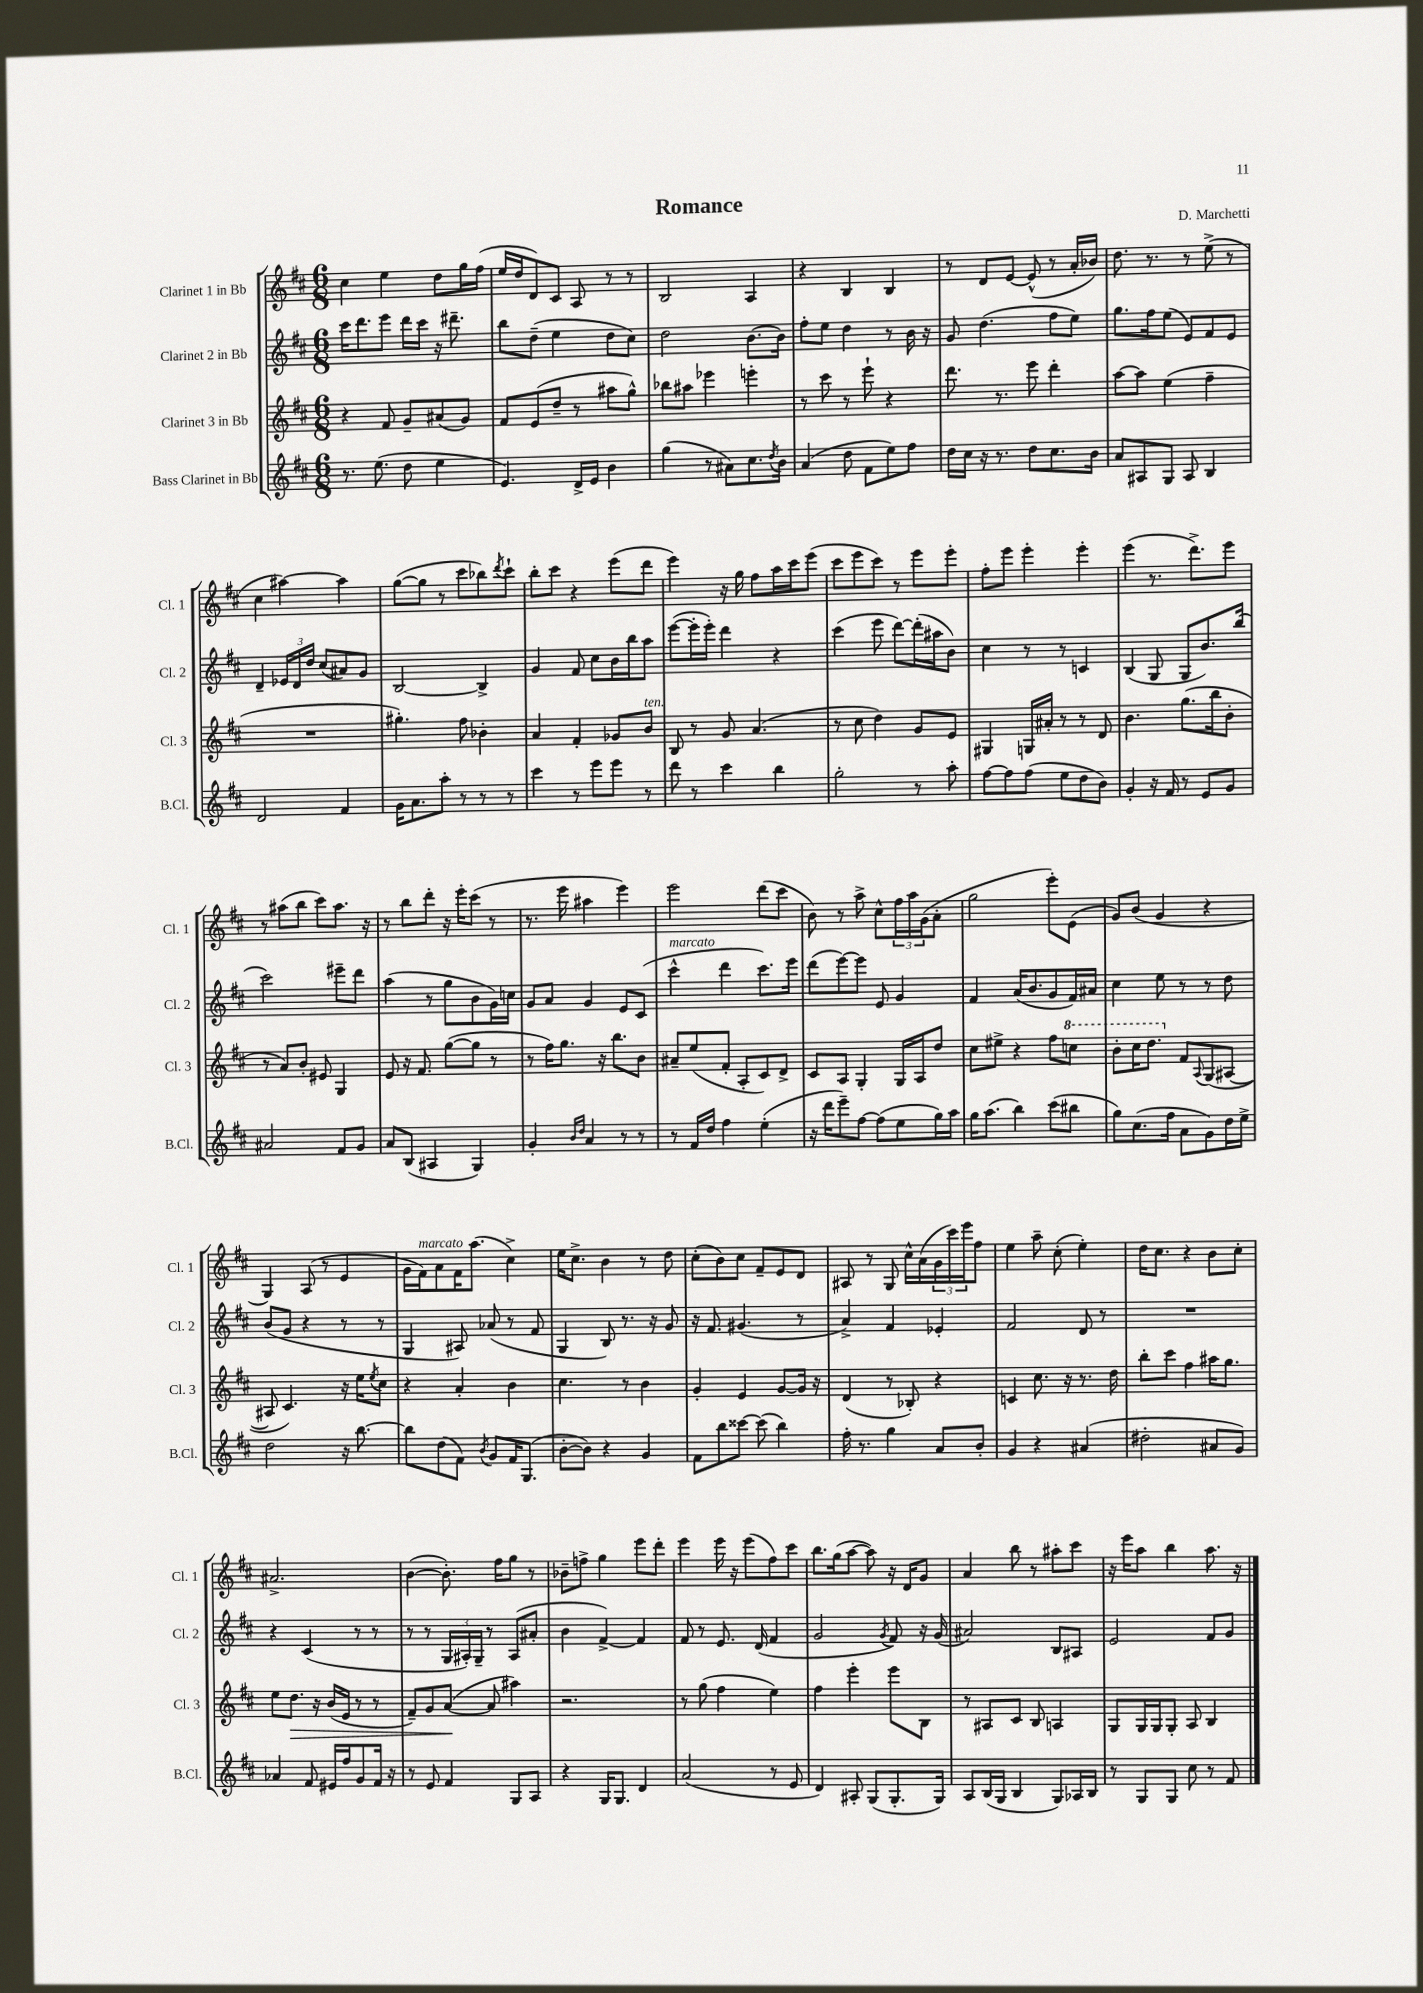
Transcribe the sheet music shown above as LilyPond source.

\header { title = "Romance" composer = "D. Marchetti" }
<<
\new StaffGroup <<
\new Staff = "s0" \with { instrumentName = "Clarinet 1 in Bb" shortInstrumentName = "Cl. 1" } {
    \clef treble \key d \major \numericTimeSignature \time 6/8
    cis''4 e''4 d''8 g''16 fis''16( |
    e''16 d''16 d'8) cis'8 a8 r8 r8 |
    b2 a4 |
    r4 b4 b4 |
    r8 d'8 e'8~ e'8-^( r8 a'16-. bes'16) |
    d''8. r8. r8 e''8->( r8 |
    cis''4 ais''4~) ais''4 |
    g''8~( g''8 r8 cis'''8 bes''8) \acciaccatura { d'''8 } cis'''8-! |
    b''8-. cis'''8 r4 e'''8( d'''8 |
    e'''4) r16 g''16 fis''8 a''16 cis'''16 e'''8( |
    cis'''8 e'''8 cis'''8) r8 e'''8 e'''8-. |
    fis''8-. e'''8 e'''4-. e'''4-. |
    e'''4( r8. d'''8.->) e'''8 |
    r8 ais''8( b''8 cis'''8) ais''8. r16 |
    r8 b''8 d'''8-. r16 e'''16-. cis'''8( r8 |
    r8. e'''16 ais''4 e'''4) |
    e'''2 d'''8( cis'''8 |
    b'8) r8 a''8-> cis''8-^ \tuplet 3/2 { fis''16 a''16 g'16( } a'8-. |
    g''2 e'''8-.) e'8( |
    g'8) b'8( g'4 r4 |
    g4) a8( r8 e'4 |
    g'16 fis'16^\markup { \italic "marcato" }) a'8 fis'16 a''8.( cis''4->) |
    e''16 cis''8.-> b'4 r8 d''8 |
    cis''8-.( b'8) cis''8 fis'8-- e'8 d'8 |
    ais8 r8 g8 cis''16-^ a'16( \tuplet 3/2 { g'16 cis'''16) e'''16 } fis''8 |
    e''4 a''8-- cis''8-.( e''4-.) |
    d''16 cis''8. r4 b'8 cis''8-. |
    ais'2.-> |
    b'4~( b'8.-.) fis''16 g''8 r8 |
    bes'8-- f''8-> g''4 e'''8 d'''8-. |
    e'''4 e'''16 r16 e'''8( fis''8) cis'''8 |
    b''8. g''16( a''8~ a''8) r16 d'16 g'8 |
    a'4 b''8 r8 ais''8-. cis'''8 |
    r16 e'''16 a''8 b''4 a''8. r16 \bar "|." |
}
\new Staff = "s1" \with { instrumentName = "Clarinet 2 in Bb" shortInstrumentName = "Cl. 2" } {
    \clef treble \key d \major \numericTimeSignature \time 6/8
    cis'''16 d'''8. e'''8 d'''16 cis'''16 r16 dis'''8.-- |
    b''8 d''8--( e''4 d''8 cis''8) |
    d''2 b'8.~ b'16 |
    fis''8-. e''8 d''4 r8 b'16 r16 |
    g'8 d''4.( fis''8 e''8) |
    g''8. fis''16 e''8( e'8) fis'8 e'8 |
    d'4-- \tuplet 3/2 { ees'16 d'16 d''16 } cis''8( ais'8) g'8 |
    b2~ b4-> |
    g'4 fis'8 cis''8 b'16 b''16 a''8 |
    e'''8~( e'''16-. e'''16-.) d'''4 r4 |
    cis'''4( e'''8 d'''8~) d'''16-.( ais''16 b'8) |
    cis''4 r8 r8 c'4 |
    b4( g8 g8 b'8.) b''16( |
    cis'''2) eis'''8-- d'''8 |
    a''4( r8 g''8 b'8 g'16) c''16 |
    g'8 a'8 g'4 e'8 cis'8( |
    cis'''4-^^\markup { \italic "marcato" } d'''4 cis'''8.) e'''16 |
    d'''8( e'''8~) e'''8 e'8 g'4 |
    fis'4 a'16( b'8. g'8 fis'16) ais'16 |
    cis''4 e''8 r8 r8 d''8 |
    b'8( g'8 r4 r8 r8 |
    g4 ais8) aes'8( r8 fis'8 |
    g4 b8) r8. r16 g'8 |
    r16 fis'8. gis'4.( r8 |
    a'4->) fis'4 ees'4-. |
    fis'2 d'8 r8 |
    R2. |
    r4 cis'4( r8 r8 |
    r8 r8 \tuplet 3/2 { g16 ais16-.) g16-- } r8 ais8( ais'8-. |
    b'4 fis'4~->) fis'4 |
    fis'8 r8 e'8. d'16( fis'4 |
    g'2 \acciaccatura { g'8 } fis'8) r16 g'16( |
    ais'2) b8 ais8 |
    e'2 fis'8 g'8 \bar "|." |
}
\new Staff = "s2" \with { instrumentName = "Clarinet 3 in Bb" shortInstrumentName = "Cl. 3" } {
    \clef treble \key d \major \numericTimeSignature \time 6/8
    r4 fis'8 g'8-- ais'8( g'8) |
    fis'8 e'8( d''8-- r8 ais''8 g''8-^) |
    bes''8 ais''8 ees'''4 e'''4-. |
    r8 cis'''8 r8 e'''8-! r4 |
    d'''8. r8. e'''8 d'''4-. |
    a''8~ a''8 e''4( fis''4-- |
    R2. |
    gis''4.-.) fis''8 bes'4-. |
    a'4 fis'4-. ges'8 b'8^\markup { \italic "ten." } |
    b8 r8 g'8 a'4.( |
    r8 cis''8 d''4) g'8 e'8 |
    gis4 g16 ais'16-. r8 r8 d'8 |
    b'4. g''8.( b''16 b'8-. |
    r8 a'8) b'8-. eis'8 g4 |
    e'8 r16 fis'8. g''8~( g''8 r8 |
    r8 fis''16) g''8. r16 b''8. b'8 |
    ais'8-- e''8( fis'8-. a8-. cis'8) d'8-> |
    cis'8 a8 g4-. g16 a16 d''8 |
    cis''8 eis''8-> r4 fis''8 \ottava #1 c'''8 |
    b''8-. cis'''16 d'''8. \ottava #0 fis'8 \appoggiatura { a8 } g8( ais8~ |
    ais8 cis'4.) r16 e''16 \acciaccatura { e''8 } cis''8 |
    r4 a'4-. b'4 |
    cis''4. r8 b'4 |
    g'4-. e'4 g'8~ g'16 r16 |
    d'4( r8 bes8-.) r4 |
    c'4 cis''8. r16 r8. d''16 |
    b''8-. cis'''8 fis''4 ais''16 g''8. |
    e''8 d''8.\> r16 b'16( e'16 r8 r8 |
    fis'8--) g'8 a'8~\!( a'8 ais''4) |
    r2. |
    r8 g''8( fis''4 e''4) |
    fis''4 e'''4-. e'''8 b8 |
    r8 ais8 cis'8 b8 a4 |
    g8 g16 g16 g8-. a8 b4 \bar "|." |
}
\new Staff = "s3" \with { instrumentName = "Bass Clarinet in Bb" shortInstrumentName = "B.Cl." } {
    \clef treble \key d \major \numericTimeSignature \time 6/8
    r8. e''8.( d''8 e''4 |
    e'4.) d'16-> e'16 b'4 |
    g''4( r8 ais'8) cis''8. \acciaccatura { d''8 } b'16 |
    a'4( d''8 fis'8 e''8) fis''8 |
    d''16 cis''16 r16 r8. d''8 cis''8. b'16 |
    a'8 ais8 g8 ais8 b4 |
    d'2 fis'4 |
    g'16 a'8. a''8-. r8 r8 r8 |
    cis'''4 r8 e'''8 e'''8 r8 |
    d'''8 r8 cis'''4 b''4 |
    g''2-. r8 a''8-. |
    fis''8~ fis''8 fis''8( e''8 d''8 b'8) |
    g'4-. r16 fis'16 r8 e'8 g'8 |
    ais'2 fis'8 g'8 |
    a'8 b8( ais4 g4) |
    g'4-. \grace { b'16 d''16 } a'4 r8 r8 |
    r8 fis'16 d''16 fis''4 e''4-.( |
    r16 d'''16 e'''8--) fis''8~ fis''8( e''8 g''16) a''16 |
    g''16 a''8.( b''4) cis'''8( bis''8 |
    g''8) cis''8.( fis''16 a'8 g'8) d''16 e''16-> |
    d''2 r16 b''8.~ |
    b''8 d''8( fis'8) \acciaccatura { b'8 } g'8 fis'16 g8.( |
    b'8~-. b'8) r4 g'4 |
    fis'8 b''8 cisis'''8~ cisis'''8( b''4) |
    fis''16-. r8. g''4 a'8 b'8-. |
    g'4 r4 ais'4( |
    dis''2-. ais'8 g'8) |
    aes'4 fis'8 eis'16 fis''16 g'8 fis'16 r16 |
    r8 e'8 fis'4 g8 a8 |
    r4 g16 g8. d'4 |
    a'2( r8 e'8 |
    d'4) ais8-. g8( g8.-. g16) |
    a8 b16( g16 b4 g8) aes16 b16 |
    r8 g8 g8 cis''8 r8 fis'8 \bar "|." |
}
>>
>>
\layout { \context { \Score \remove "Bar_number_engraver" } }
